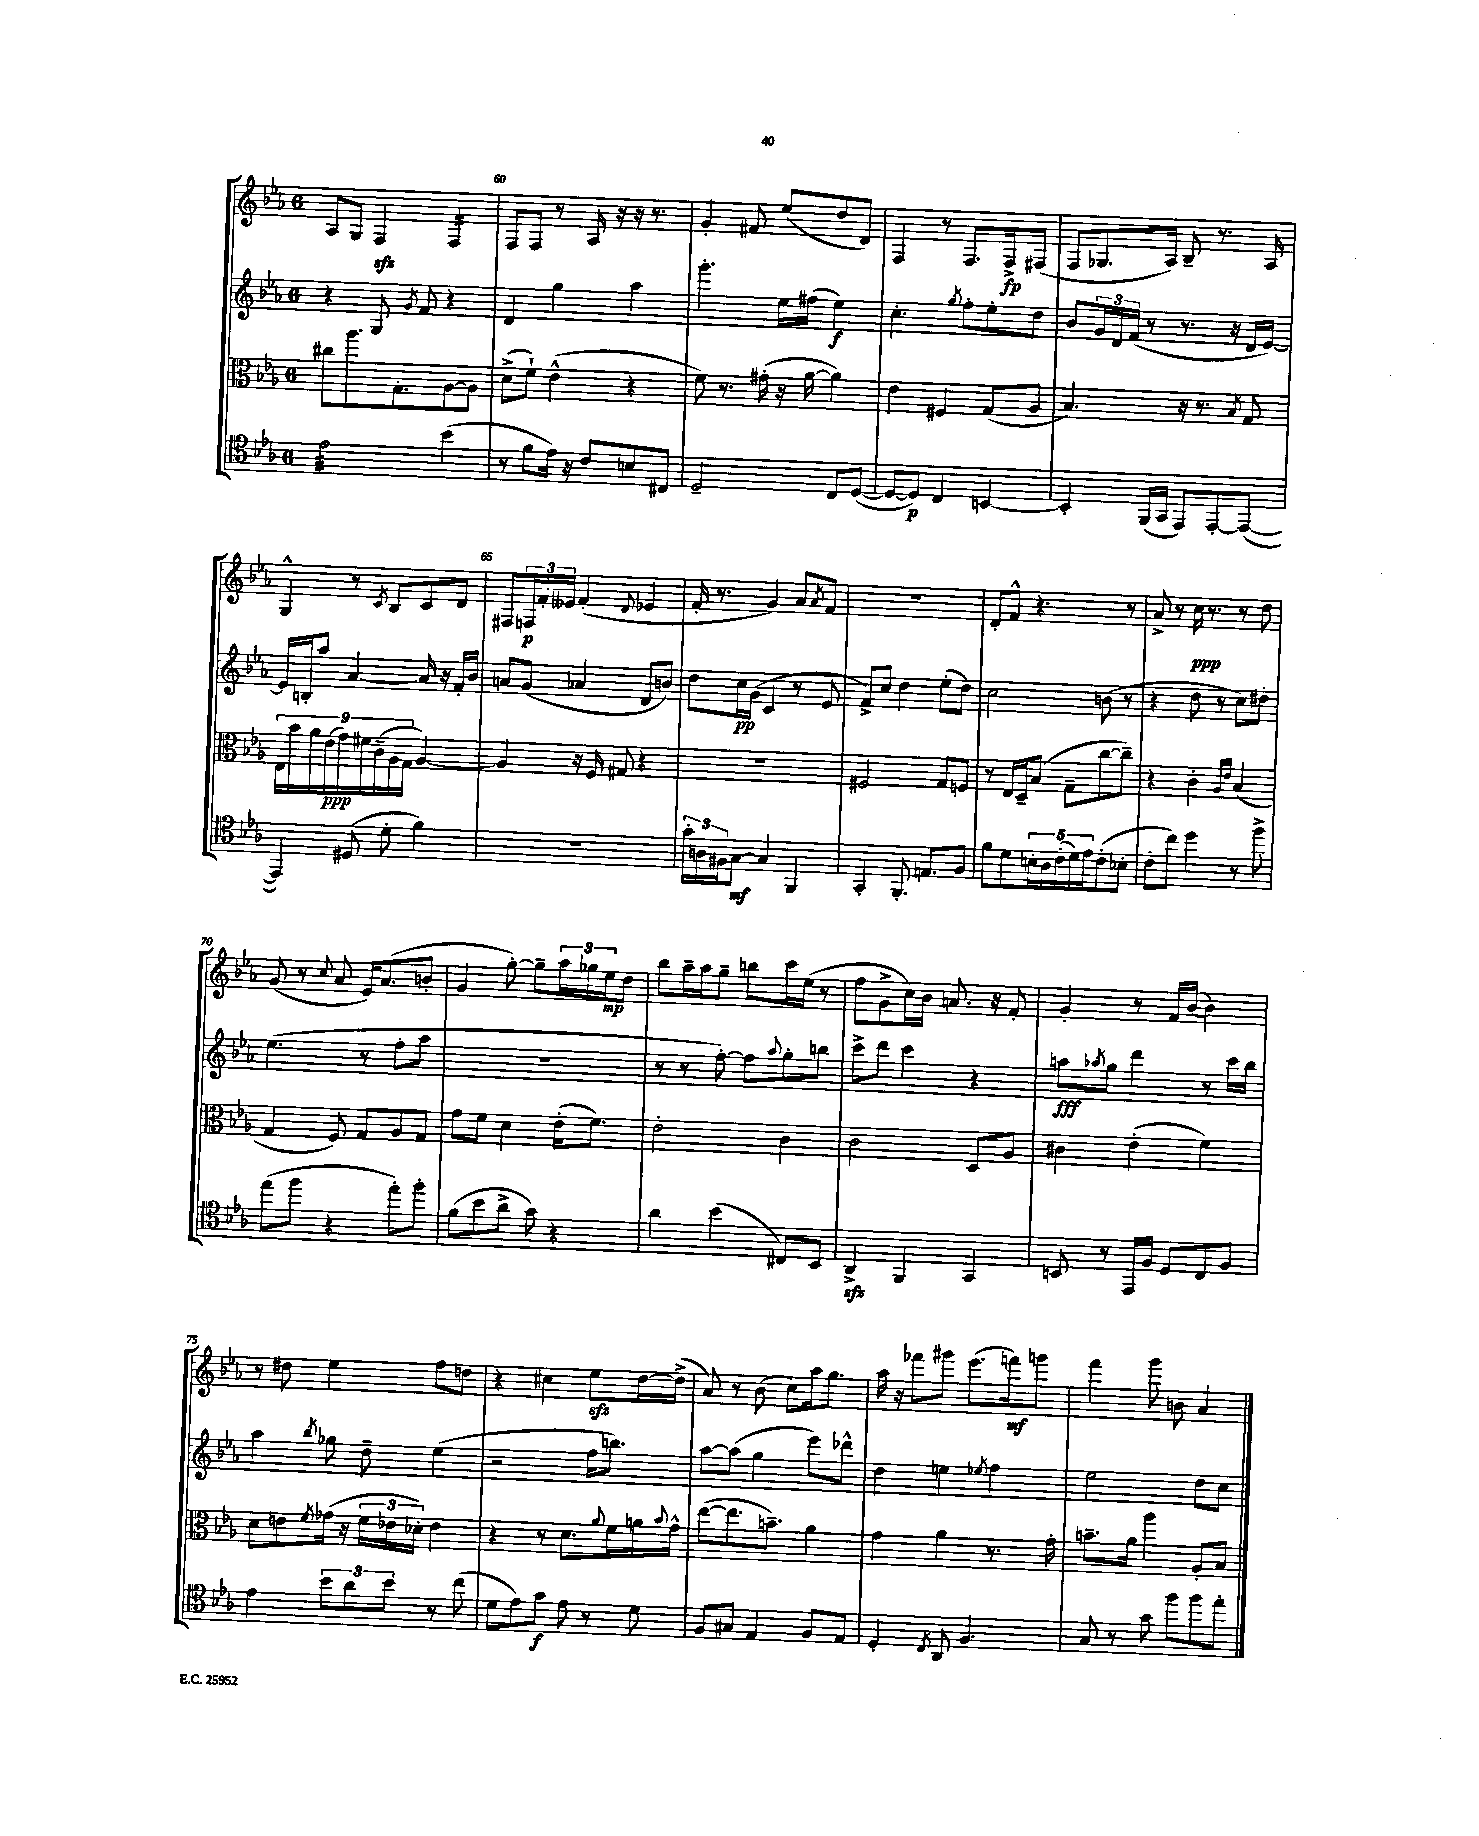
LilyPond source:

<<
\new StaffGroup <<
\new Staff = "s0" {
    \clef treble \key ees \major \once \override Staff.TimeSignature.style = #'single-digit \time 6/8
    aes8 g8 f4\sfz f4:16 |
    f8 f8 r8 aes16 r16 r16 r8. |
    g'4-. fis'8 ees''8( d''8 d'8) |
    f4 r8 f8. f16->\fp fis8( |
    f8 ges8. aes16) bes8-- r8. aes16 |
    g4-^ r8 \acciaccatura { c'8 } bes8 c'8 d'8 |
    fis8 \tuplet 3/2 { f16\p f'16-. eeses'16 } f'4-.( \appoggiatura { d'8 } ees'4 |
    f'16-. r8. g'4) aes'8 \acciaccatura { aes'8 } f'8 |
    R2. |
    d'8-. f'8-^ r4. r8 |
    aes'8-> r8 c''16\ppp r8. r8 d''8 |
    g'8( r8 \appoggiatura { c''8 } aes'8 ees'16) aes'8.( b'8-. |
    g'4 g''8~-.) g''8-- \tuplet 3/2 { aes''16 ges''16 ees''16\mp } d''8 |
    bes''8 aes''16-- aes''16 g''8-- b''8 c'''16 ees''16( r8 |
    f''8 g'8-> c''16) bes'16 a'8. r16 f'8-. |
    g'4-. r8 f'16 bes'16~( bes'4) |
    r8 dis''8 ees''4 f''8 d''8 |
    r4 cis''4 ees''8\sfz d''16~ d''16->( |
    aes'8) r8 bes'8( c''8) aes''16 g''8. |
    aes''16 r16 fes'''8 gis'''8 ees'''8.( f'''16\mf) g'''8 |
    f'''4 g'''8 b'8 aes'4 \bar "|." |
}
\new Staff = "s1" {
    \clef treble \key ees \major \once \override Staff.TimeSignature.style = #'single-digit \time 6/8
    r4 g8 \acciaccatura { g'8 } f'8 r4 |
    d'4 g''4 aes''4 |
    g'''4.-. ees''16 fis''16( ees''4\f) |
    c''4.-. \acciaccatura { g''8 } f''8-. ees''8-. d''8 |
    bes'8 \tuplet 3/2 { g'16 d'16 f'16( } r8 r8. r16 d'16 ees'16~) |
    ees'16 b16-. aes''8 aes'4~ aes'16 r16 f'16-. bes'16 |
    a'8 g'8( aes'4 d'8 b'8) |
    d''8 c''16\pp g'16( c'4 r8 ees'8 |
    f'8->) c''8 d''4 ees''8-.( d''8) |
    c''2 b'8( r8 |
    r4 d''8 r8 c''8) dis''8-. |
    ees''4.( r8 f''8-. aes''8 |
    R2. |
    r8 r8 f''8~-.) f''8 \appoggiatura { aes''8 } g''8-. b''8 |
    c'''8-> d'''8 c'''4 r4 |
    a''8\fff \acciaccatura { aes''8 } g''8 d'''4 r8 c'''16 bes''16 |
    aes''4 \acciaccatura { bes''8 } ges''8 d''8-- ees''4( |
    r2 f''16 b''8.) |
    aes''8~ aes''8( g''4 ees'''8) des'''8-^ |
    d''4 e''4 \acciaccatura { ees''8 } f''4 |
    ees''2 d''8 c''8 \bar "|." |
}
\new Staff = "s2" {
    \clef alto \key ees \major \once \override Staff.TimeSignature.style = #'single-digit \time 6/8
    cis''8 aes''8. g8.-. aes8~ aes8 |
    d'8->( f'8-!) ees'4-^( r4 |
    f'8) r8. gis'16-.( r16 aes'16~ aes'4) |
    ees'4 fis4 g8( aes8 |
    bes4.) r16 r8. \acciaccatura { bes8 } g8 |
    \tuplet 9/8 { ees16 bes'16 aes'16 ees'16\ppp( g'16) fis'16 c'16--( aes16 g16 } aes4~) |
    aes4 r16 f16 gis8 r4 |
    R2. |
    fis2 g8 f8 |
    r8 ees16 d16-- bes8( g8-- c''8~ c''8--) |
    r4 c'4-. \grace { aes16 ees'16 } bes4( |
    g4 f8) g8 aes8 g8 |
    g'8 f'8 d'4 ees'16-.( f'8.) |
    ees'2-. c'4 |
    c'2 d8 aes8 |
    cis'4 ees'4-.( f'4) |
    d'8 e'8 \acciaccatura { f'8 } ges'16( r16 \tuplet 3/2 { f'16 ees'16 des'16-.) } ees'4 |
    r4 r8 d'8. \appoggiatura { aes'8 } f'16 a'16 \appoggiatura { bes'8 } g'16-^ |
    ees''8~( ees''8. b'8.--) aes'4 |
    g'4 aes'4 r8. g'16-. |
    b'8.-- aes'16 aes''4 aes8-. bes8 \bar "|." |
}
\new Staff = "s3" {
    \clef tenor \key ees \major \once \override Staff.TimeSignature.style = #'single-digit \time 6/8
    ees'2:32 bes'4( |
    r8 f'8 ees'16) r16 c'8 b8 cis8 |
    d2-- c8 d8~( |
    d8~ d8\p) c4 b,4~ |
    b,4-. f,16( g,16 ees,8) ees,8~-. ees,8~( |
    ees,4) dis8( d'8-. f'4) |
    R2. |
    \tuplet 3/2 { g'16-. a16 fis16 } g8~\mf g4 f,4 |
    g,4-. f,8.-. e8. f8 |
    f'8 d'8 \tuplet 5/4 { b16-. aes16 c'16-.( d'16) ees'16 } c'8-.( bes8-. |
    c'8-. c''8) d''4 r8 f''8-> |
    ees''8( f''8 r4 ees''8-.) f''8-. |
    f'8( bes'8 aes'8-> g'8) r4 |
    aes'4 bes'4( cis8) bes,8 |
    aes,4->\sfz f,4 g,4 |
    b,8 r8 ees,16 f16 d8 c8 f8 |
    ees'4 \tuplet 3/2 { bes'8 aes'8 bes'8 } r8 c''8( |
    d'8 ees'8) g'8\f ees'8 r8 d'8 |
    f8 gis8 ees4 f8 ees8 |
    d4-. \acciaccatura { c8 } aes,8 f4. |
    g8 r8 g'8 f''8 f''8 ees''8-. \bar "|." |
}
>>
>>
\layout { \context { \Score currentBarNumber = #59 \override BarNumber.break-visibility = ##(#f #t #t) barNumberVisibility = #(every-nth-bar-number-visible 5) } }
